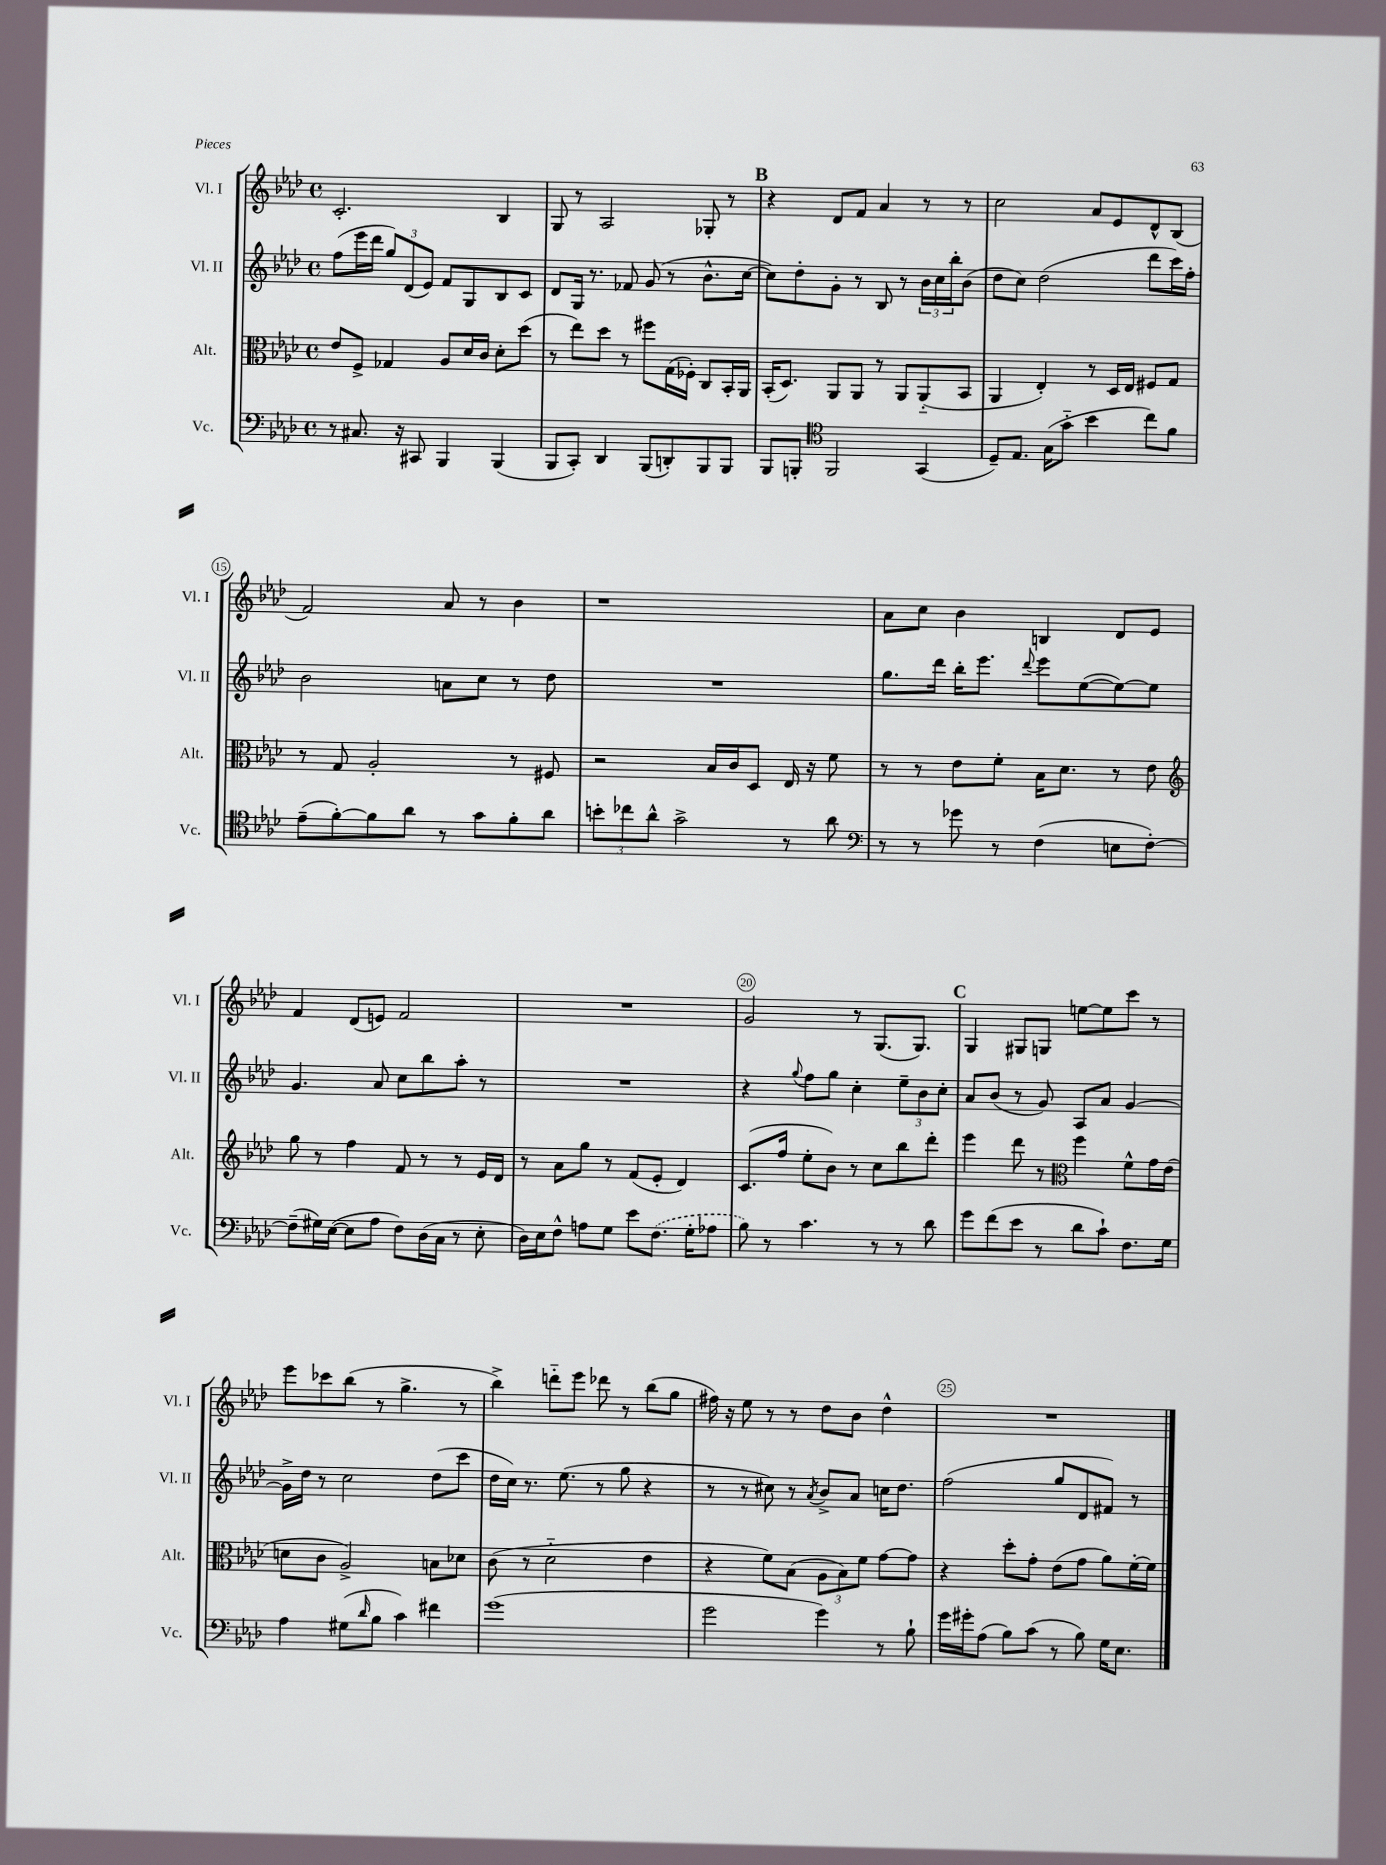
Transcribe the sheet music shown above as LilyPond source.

<<
\new StaffGroup <<
\new Staff = "s0" \with { instrumentName = "Vl. I" shortInstrumentName = "Vl. I" } {
    \clef treble \key aes \major \defaultTimeSignature \time 4/4
    c'2.-. bes4 |
    g8 r8 aes2 ges8-. r8 |
    \mark \markup { \bold "B" } r4 des'8 f'8 aes'4 r8 r8 |
    c''2 aes'8 ees'8 des'8-^ bes8( |
    f'2) aes'8 r8 bes'4 |
    r1 |
    aes'8 c''8 bes'4 b4 des'8 ees'8 |
    f'4 des'8( e'8) f'2 |
    R1 |
    g'2 r8 g8.( g8.) |
    \mark \markup { \bold "C" } g4 gis8 g8 e''8~ e''8 c'''8 r8 |
    ees'''8 ces'''8 bes''8( r8 g''4.-> r8 |
    bes''4->) d'''8-_ ees'''8 des'''8 r8 bes''8( g''8 |
    fis''16) r16 ees''8 r8 r8 des''8 bes'8 des''4-^ |
    R1 \bar "|." |
}
\new Staff = "s1" \with { instrumentName = "Vl. II" shortInstrumentName = "Vl. II" } {
    \clef treble \key aes \major \defaultTimeSignature \time 4/4
    f''8( ees'''16 des'''16 \tuplet 3/2 { g''8) des'8( ees'8) } f'8 g8 bes8 c'8 |
    des'8 g16 r8. fes'8 g'8( r8 bes'8.-^ c''16~ |
    \mark \markup { \bold "B" } c''8) des''8-. g'8-. r8 bes8 r8 \tuplet 3/2 { bes'16 c''16 bes''16-. } bes'8( |
    des''8 c''8) des''2( des'''8 c'''16) f''16-. |
    bes'2 a'8 c''8 r8 des''8 |
    R1 |
    g''8. des'''16 bes''16-. ees'''8. \appoggiatura { des'''8 } ees'''8 ees''8~( ees''8~) ees''8 |
    g'4. aes'8 c''8 bes''8 aes''8-. r8 |
    R1 |
    r4 \appoggiatura { g''8 } f''8 g''8 c''4-. \tuplet 3/2 { ees''8-- bes'8 c''8-. } |
    \mark \markup { \bold "C" } aes'8 bes'8( r8 g'8) aes8 aes'8 g'4~ |
    g'16-> des''16 r8 c''2 des''8( c'''8 |
    des''16 c''16) r8. ees''8.( r8 g''8 r4 |
    r8 r8 cis''8) r8 \acciaccatura { aes'8 } bes'8-> aes'8 c''16 des''8. |
    f''2( g''8 des'8 fis'8) r8 \bar "|." |
}
\new Staff = "s2" \with { instrumentName = "Alt." shortInstrumentName = "Alt." } {
    \clef alto \key aes \major \defaultTimeSignature \time 4/4
    ees'8 f8-> ges4 aes8 des'16 c'16 des'8-. des''8( |
    r8 ees''8) des''8 r8 fis''8 g16( fes16-.) c8 bes,16-. aes,16 |
    \mark \markup { \bold "B" } bes,16-.( des8.) aes,8 aes,8 r8 aes,8 aes,8-_( bes,8 |
    aes,4 ees4-.) r8 des16 ees16 fis8 g8 |
    r8 g8 aes2-. r8 fis8 |
    r2 bes16 c'16 des8 ees16 r16 f'8 |
    r8 r8 ees'8 f'8-. bes16 des'8. r8 ees'8 |
    \clef treble g''8 r8 f''4 f'8 r8 r8 ees'16 des'16 |
    r8 aes'8 g''8 r8 f'8( ees'8-. des'4) |
    c'8.( f''16 ees''8-. bes'8) r8 c''8 bes''8 des'''8-. |
    \mark \markup { \bold "C" } ees'''4 des'''8 r8 \clef alto f''4 f'8-^ g'16 ees'16( |
    d'8 c'8 aes2->) b8 des'8 |
    c'8( r8 des'2-_ ees'4 |
    r4 f'8) bes8( \tuplet 3/2 { aes8 bes8) f'8 } g'8~ g'8 |
    r4 des''8-. g'8-. ees'8( g'8 aes'8) f'16~-. f'16 \bar "|." |
}
\new Staff = "s3" \with { instrumentName = "Vc." shortInstrumentName = "Vc." } {
    \clef bass \key aes \major \defaultTimeSignature \time 4/4
    r8 cis8. r16 cis,8 bes,,4 bes,,4( |
    bes,,8 c,8-.) des,4 bes,,8( d,8-.) bes,,8 bes,,8 |
    \mark \markup { \bold "B" } bes,,8 b,,8-. \clef tenor f,2 g,4( |
    des8--) ees8. g16( g'8-_ bes'4 c''8) f'8 |
    ees'8--( f'8~-.) f'8 aes'8 r8 g'8 f'8-. aes'8 |
    \tuplet 3/2 { b'8-. ces''8 aes'8-^ } g'2-> r8 aes'8 |
    \clef bass r8 r8 ges'8 r8 f4( e8 f8~-.) |
    f8--( gis16) ees16~( ees8 aes8 f8) des16( c16 r8 ees8-. |
    des16) ees16 f8-^ a8 g8 ees'8 \once \slurDashed f8.( g16-. aes8 |
    bes8) r8 c'4. r8 r8 des'8 |
    \mark \markup { \bold "C" } g'8 f'8( ees'8 r8 des'8 c'8-!) f8. g16 |
    aes4 gis8( \grace { des'16 } bes8 c'4) fis'4 |
    g'1( |
    g'2 g'4) r8 bes8-! |
    g'16 gis'16-. aes8( bes8) c'8( r8 bes8) g16 ees8. \bar "|." |
}
>>
>>
\layout { \context { \Score currentBarNumber = #11 \override BarNumber.break-visibility = ##(#f #t #t) barNumberVisibility = #(every-nth-bar-number-visible 5) \override BarNumber.stencil = #(make-stencil-circler 0.1 0.3 ly:text-interface::print) } }
